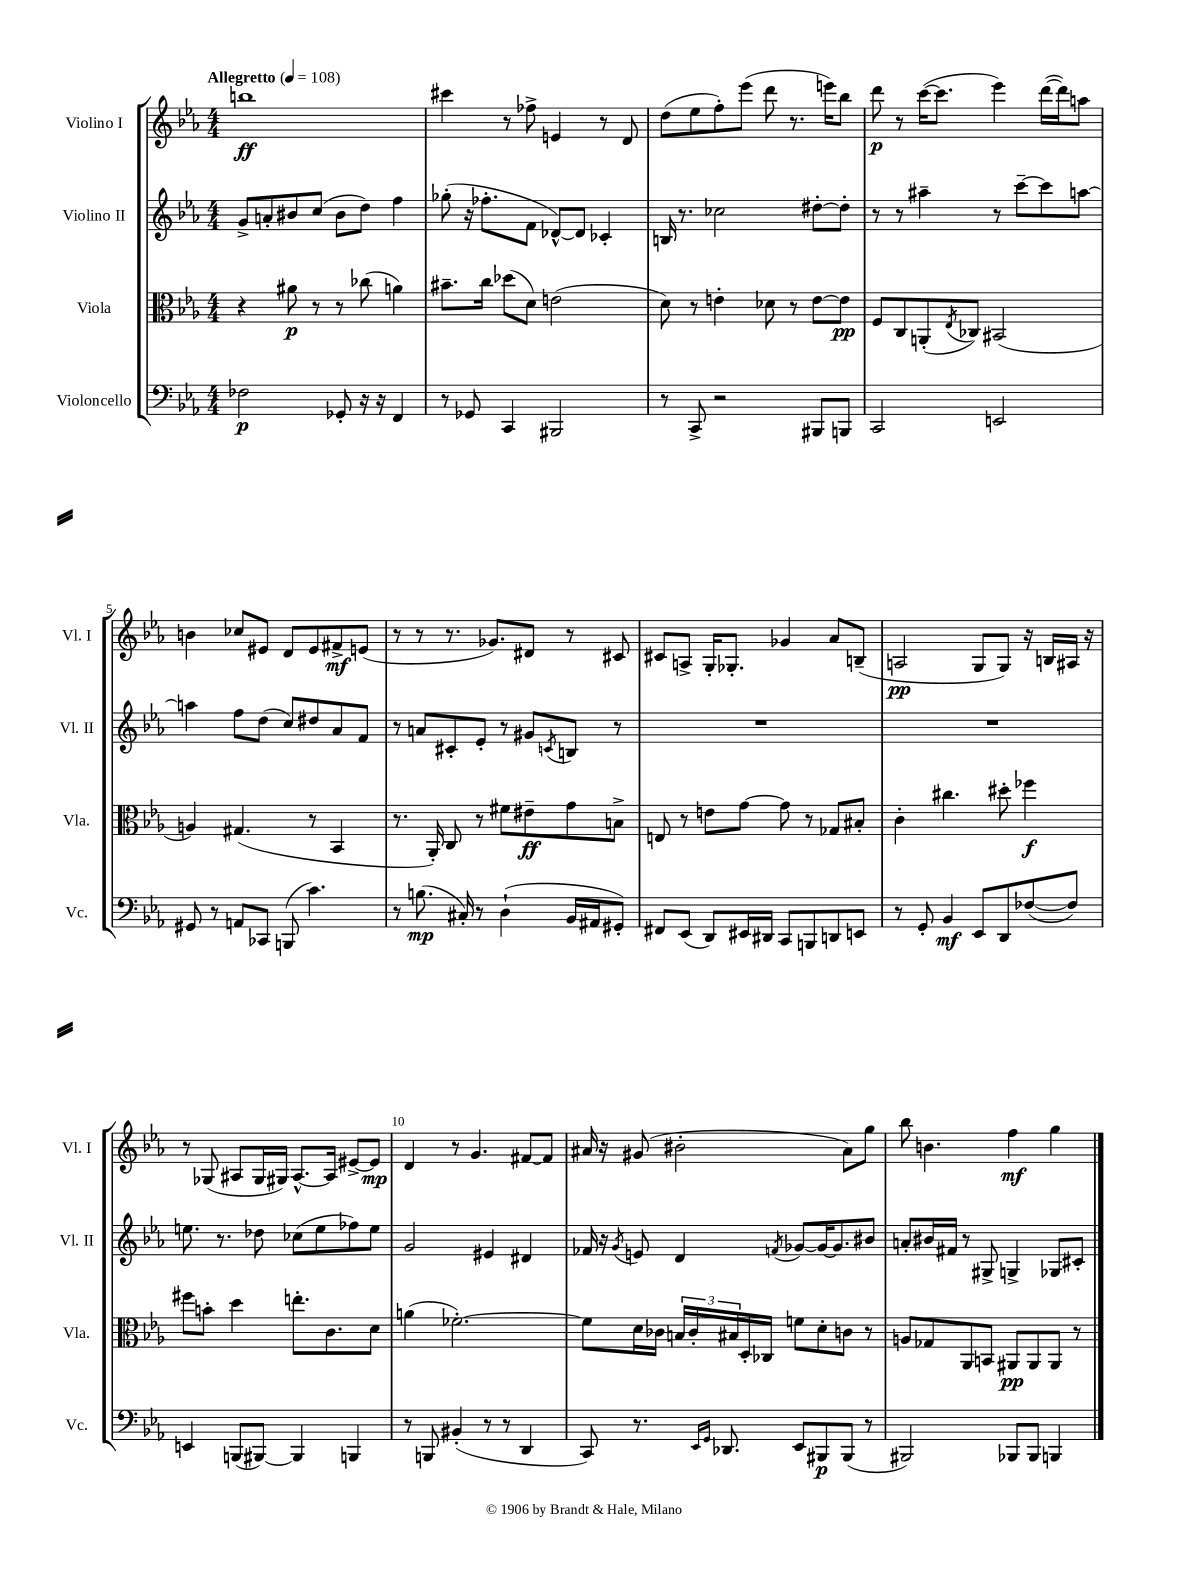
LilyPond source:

<<
\new StaffGroup <<
\new Staff = "s0" \with { instrumentName = "Violino I" shortInstrumentName = "Vl. I" } {
    \clef treble \key ees \major \numericTimeSignature \time 4/4 \tempo "Allegretto" 4 = 108
    b''1\ff |
    cis'''4 r8 fes''8-> e'4 r8 d'8 |
    d''8( ees''8 f''8-.) ees'''8( d'''8 r8. e'''16) bes''8 |
    d'''8\p r8 c'''16~( c'''8. ees'''4) d'''16~( d'''16) a''8 |
    b'4 ces''8 eis'8 d'8 eis'8 fis'8->\mf e'8( |
    r8 r8 r8. ges'8.) dis'8 r8 cis'8 |
    cis'8 a8-> g16-. ges8.-. ges'4 aes'8 b8--( |
    a2\pp g8 g8) r16 b16 ais16 r16 |
    r8 ges8( ais8 ges16 gis16) ais8.~-^ ais16 eis'8~-> eis'8\mp |
    d'4 r8 g'4. fis'8~ fis'8 |
    ais'16 r16 gis'8( bis'2-. ais'8) g''8 |
    bes''8 b'4. f''4\mf g''4 \bar "|." |
}
\new Staff = "s1" \with { instrumentName = "Violino II" shortInstrumentName = "Vl. II" } {
    \clef treble \key ees \major \numericTimeSignature \time 4/4
    g'8-> a'8-. bis'8 c''8( bis'8 d''8) f''4 |
    ges''8-.( r16 fes''8.-. f'8 des'8~-^) des'8 ces'4-. |
    b16 r8. ces''2 dis''8~-. dis''8-. |
    r8 r8 ais''4-- r8 c'''8~-- c'''8 a''8~ |
    a''4 f''8 d''8( c''8) dis''8 aes'8 f'8 |
    r8 a'8 cis'8-. ees'8-. r8 gis'8 \acciaccatura { c'8 } b8 r8 |
    R1 |
    R1 |
    e''8. r8. des''8 ces''8( e''8 fes''8) e''8 |
    g'2 eis'4 dis'4 |
    fes'16 r16 \acciaccatura { g'8 } e'8 d'4 \acciaccatura { f'8 } ges'8~ ges'16~ ges'8. bis'8 |
    a'8-. bis'16 fis'16 r8 gis8-> g4-> ges8 cis'8-. \bar "|." |
}
\new Staff = "s2" \with { instrumentName = "Viola" shortInstrumentName = "Vla." } {
    \clef alto \key ees \major \numericTimeSignature \time 4/4
    r4 ais'8\p r8 r8 ces''8( a'4) |
    bis'8.-- c''16 des''8( d'8) e'2( |
    d'8) r8 e'4-. des'8 r8 e'8~ e'8\pp |
    f8 c8 a,8-.( \acciaccatura { ees8 } ces8) bis,2( |
    a4) gis4.( r8 bes,4 |
    r8. aes,16-.) c8 r8 fis'8 eis'8--\ff g'8 b8-> |
    e8 r8 e'8 g'8~ g'8 r8 ges8 bis8-. |
    c'4-. cis''4. dis''8-. fes''4\f |
    fis''8 b'8-. d''4 e''8.-. c'8. d'8 |
    a'4( fes'2.~-.) |
    fes'8 d'16 ces'16 \tuplet 3/2 { b16 ces'16-. bis16 } d16-. ces16 f'8 d'8-. c'8 r8 |
    a8 ges8 aes,8 b,8 ais,8\pp ais,8 ais,8 r8 \bar "|." |
}
\new Staff = "s3" \with { instrumentName = "Violoncello" shortInstrumentName = "Vc." } {
    \clef bass \key ees \major \numericTimeSignature \time 4/4
    fes2\p ges,8-. r16 r16 f,4 |
    r8 ges,8 c,4 bis,,2 |
    r8 c,8-> r2 bis,,8 b,,8 |
    c,2 e,2 |
    gis,8 r8 a,8 ces,8 b,,8( c'4.) |
    r8 b8.\mp( cis16-.) r8 d4-!( bes,16 ais,16 gis,8-.) |
    fis,8 ees,8( d,8) eis,16 dis,16 c,8 b,,8 d,8 e,8 |
    r8 g,8-. bes,4\mf ees,8 d,8 fes8~( fes8) |
    e,4 b,,8( bis,,8~) bis,,4 b,,4 |
    r8 b,,8 bis,4-.( r8 r8 d,4 |
    c,8) r8. \grace { ees,16 g,16 } des,8. ees,8 bis,,8\p bis,,8( r8 |
    bis,,2) bes,,8 bes,,8 b,,4 \bar "|." |
}
>>
>>
\layout { \context { \Score \override BarNumber.break-visibility = ##(#f #t #t) barNumberVisibility = #(every-nth-bar-number-visible 5) } }
